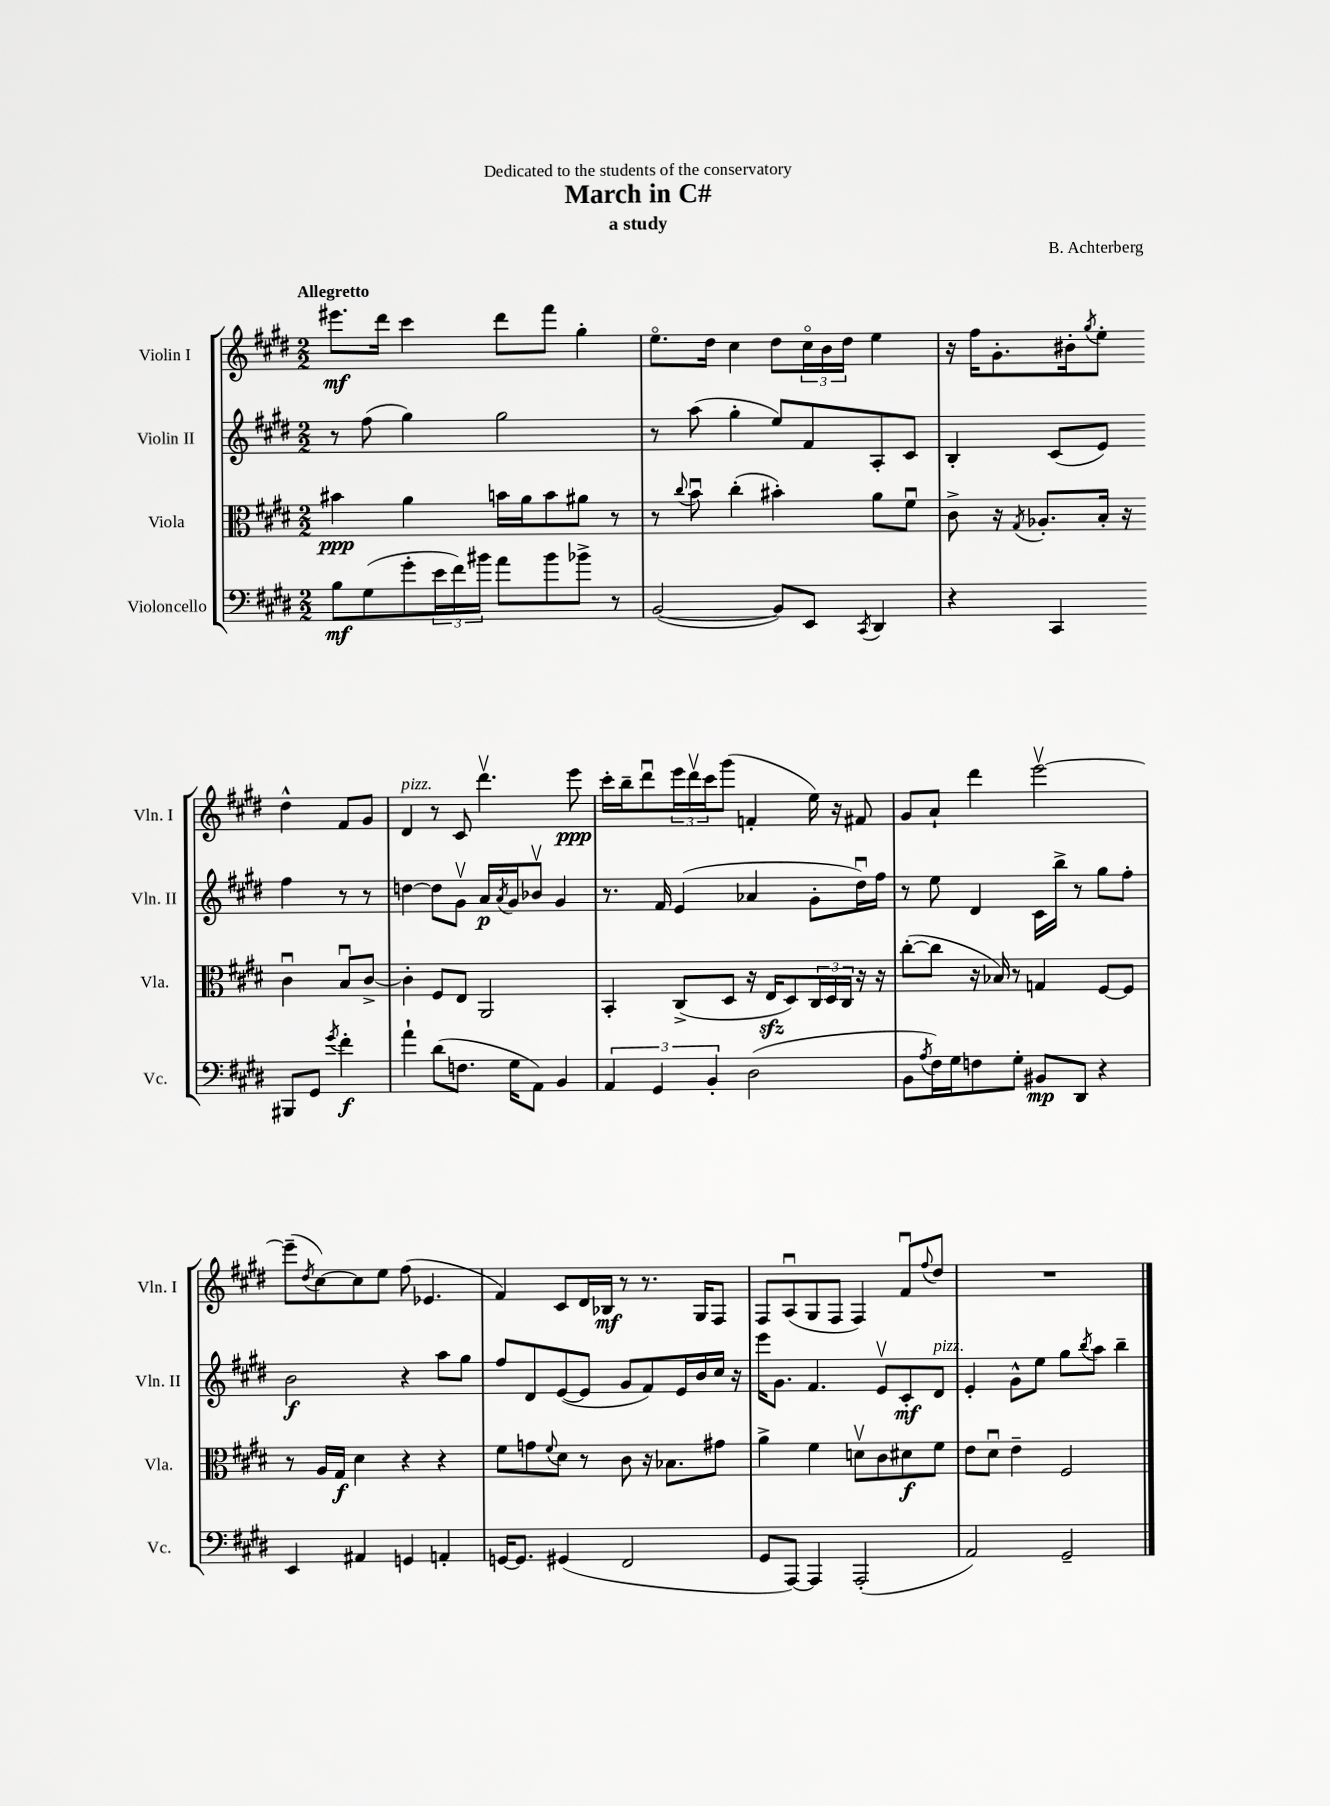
\header { title = "March in C#" composer = "B. Achterberg" subtitle = "a study" dedication = "Dedicated to the students of the conservatory" }
<<
\new StaffGroup <<
\new Staff = "s0" \with { instrumentName = "Violin I" shortInstrumentName = "Vln. I" } {
    \clef treble \key e \major \numericTimeSignature \time 2/2 \tempo "Allegretto"
    eis'''8.\mf dis'''16 cis'''4 dis'''8 fis'''8 gis''4-. |
    e''8.\flageolet dis''16 cis''4 dis''8 \tuplet 3/2 { cis''16\flageolet b'16 dis''16 } e''4 |
    r16 fis''16 gis'8.-. bis'16-. \acciaccatura { gis''8 } e''8-. dis''4-^ fis'8 gis'8 |
    dis'4^\markup { \italic "pizz." } r8 cis'8 dis'''4.\upbow e'''8\ppp |
    cis'''16-. b''16-- dis'''8\downbow \tuplet 3/2 { e'''16 dis'''16\upbow cis'''16 } gis'''8( f'4-. e''16) r16 fis'8 |
    gis'8 a'8-! dis'''4 e'''2~\upbow |
    e'''8--( \acciaccatura { dis''8 } cis''8~) cis''8 e''8 fis''8( ees'4. |
    fis'4) cis'8 dis'16 bes16\mf r8 r8. gis16 fis8 |
    fis8 a8\downbow( gis8 fis8 fis4) fis'8\downbow \appoggiatura { fis''8 } dis''8 |
    R1 \bar "|." |
}
\new Staff = "s1" \with { instrumentName = "Violin II" shortInstrumentName = "Vln. II" } {
    \clef treble \key e \major \numericTimeSignature \time 2/2
    r8 fis''8( gis''4) gis''2 |
    r8 a''8( gis''4-. e''8) fis'8 a8-. cis'8 |
    b4-. cis'8( e'8) fis''4 r8 r8 |
    d''4~ d''8 gis'8\upbow a'16\p \acciaccatura { a'8 } gis'16 bes'8\upbow gis'4 |
    r8. fis'16 e'4( aes'4 gis'8-. dis''16\downbow) fis''16 |
    r8 e''8 dis'4 cis'16 b''16-> r8 gis''8 fis''8-. |
    b'2\f r4 a''8 gis''8 |
    fis''8 dis'8 e'8~( e'8 gis'8 fis'8) e'16 b'16 cis''16 r16 |
    e'''16 gis'8. fis'4. e'8\upbow cis'8-.\mf dis'8^\markup { \italic "pizz." } |
    e'4-. gis'8-^ e''8 gis''8 \acciaccatura { b''8 } a''8 b''4-- \bar "|." |
}
\new Staff = "s2" \with { instrumentName = "Viola" shortInstrumentName = "Vla." } {
    \clef alto \key e \major \numericTimeSignature \time 2/2
    bis'4\ppp a'4 b'16 a'16 b'8 ais'8 r8 |
    r8 \appoggiatura { cis''8 } b'8\downbow cis''4-.( bis'4-.) a'8 fis'8\downbow |
    cis'8-> r16 \acciaccatura { gis8 } aes8.-. b16-. r16 cis'4\downbow b8\downbow cis'8~-> |
    cis'4-. fis8 e8 a,2 |
    b,4-. cis8->( dis8 r16 e16\sfz dis8) \tuplet 3/2 { cis16 dis16 cis16 } r16 r16 |
    cis''8~-.( cis''8 r16 bes16) r8 g4 fis8~ fis8 |
    r8 a16 gis16\f dis'4 r4 r4 |
    fis'8 g'8 \appoggiatura { fis'8 } dis'8 r8 cis'8 r16 bes8. gis'8 |
    a'4-> fis'4 d'8\upbow cis'8 dis'8\f fis'8 |
    e'8 dis'8\downbow e'4-- fis2 \bar "|." |
}
\new Staff = "s3" \with { instrumentName = "Violoncello" shortInstrumentName = "Vc." } {
    \clef bass \key e \major \numericTimeSignature \time 2/2
    b8\mf gis8( gis'8-. \tuplet 3/2 { e'16 fis'16) bis'16 } a'8 bis'8 bes'8-> r8 |
    b,2~( b,8) e,8 \acciaccatura { cis,8 } dis,4 |
    r4 cis,4 bis,,8 gis,8 \acciaccatura { gis'8 } fis'4-.\f |
    a'4-! dis'8( f8. gis16 a,8) b,4 |
    \tuplet 3/2 { a,4 gis,4 b,4-. } dis2( |
    b,8 \acciaccatura { a8 } fis16) gis16 f8 gis8-. bis,8\mp dis,8 r4 |
    e,4 ais,4 g,4 a,4-. |
    g,16~ g,8. gis,4( fis,2 |
    gis,8 a,,8~) a,,4 a,,2-.( |
    a,2) gis,2-- \bar "|." |
}
>>
>>
\layout { \context { \Score \remove "Bar_number_engraver" } }
